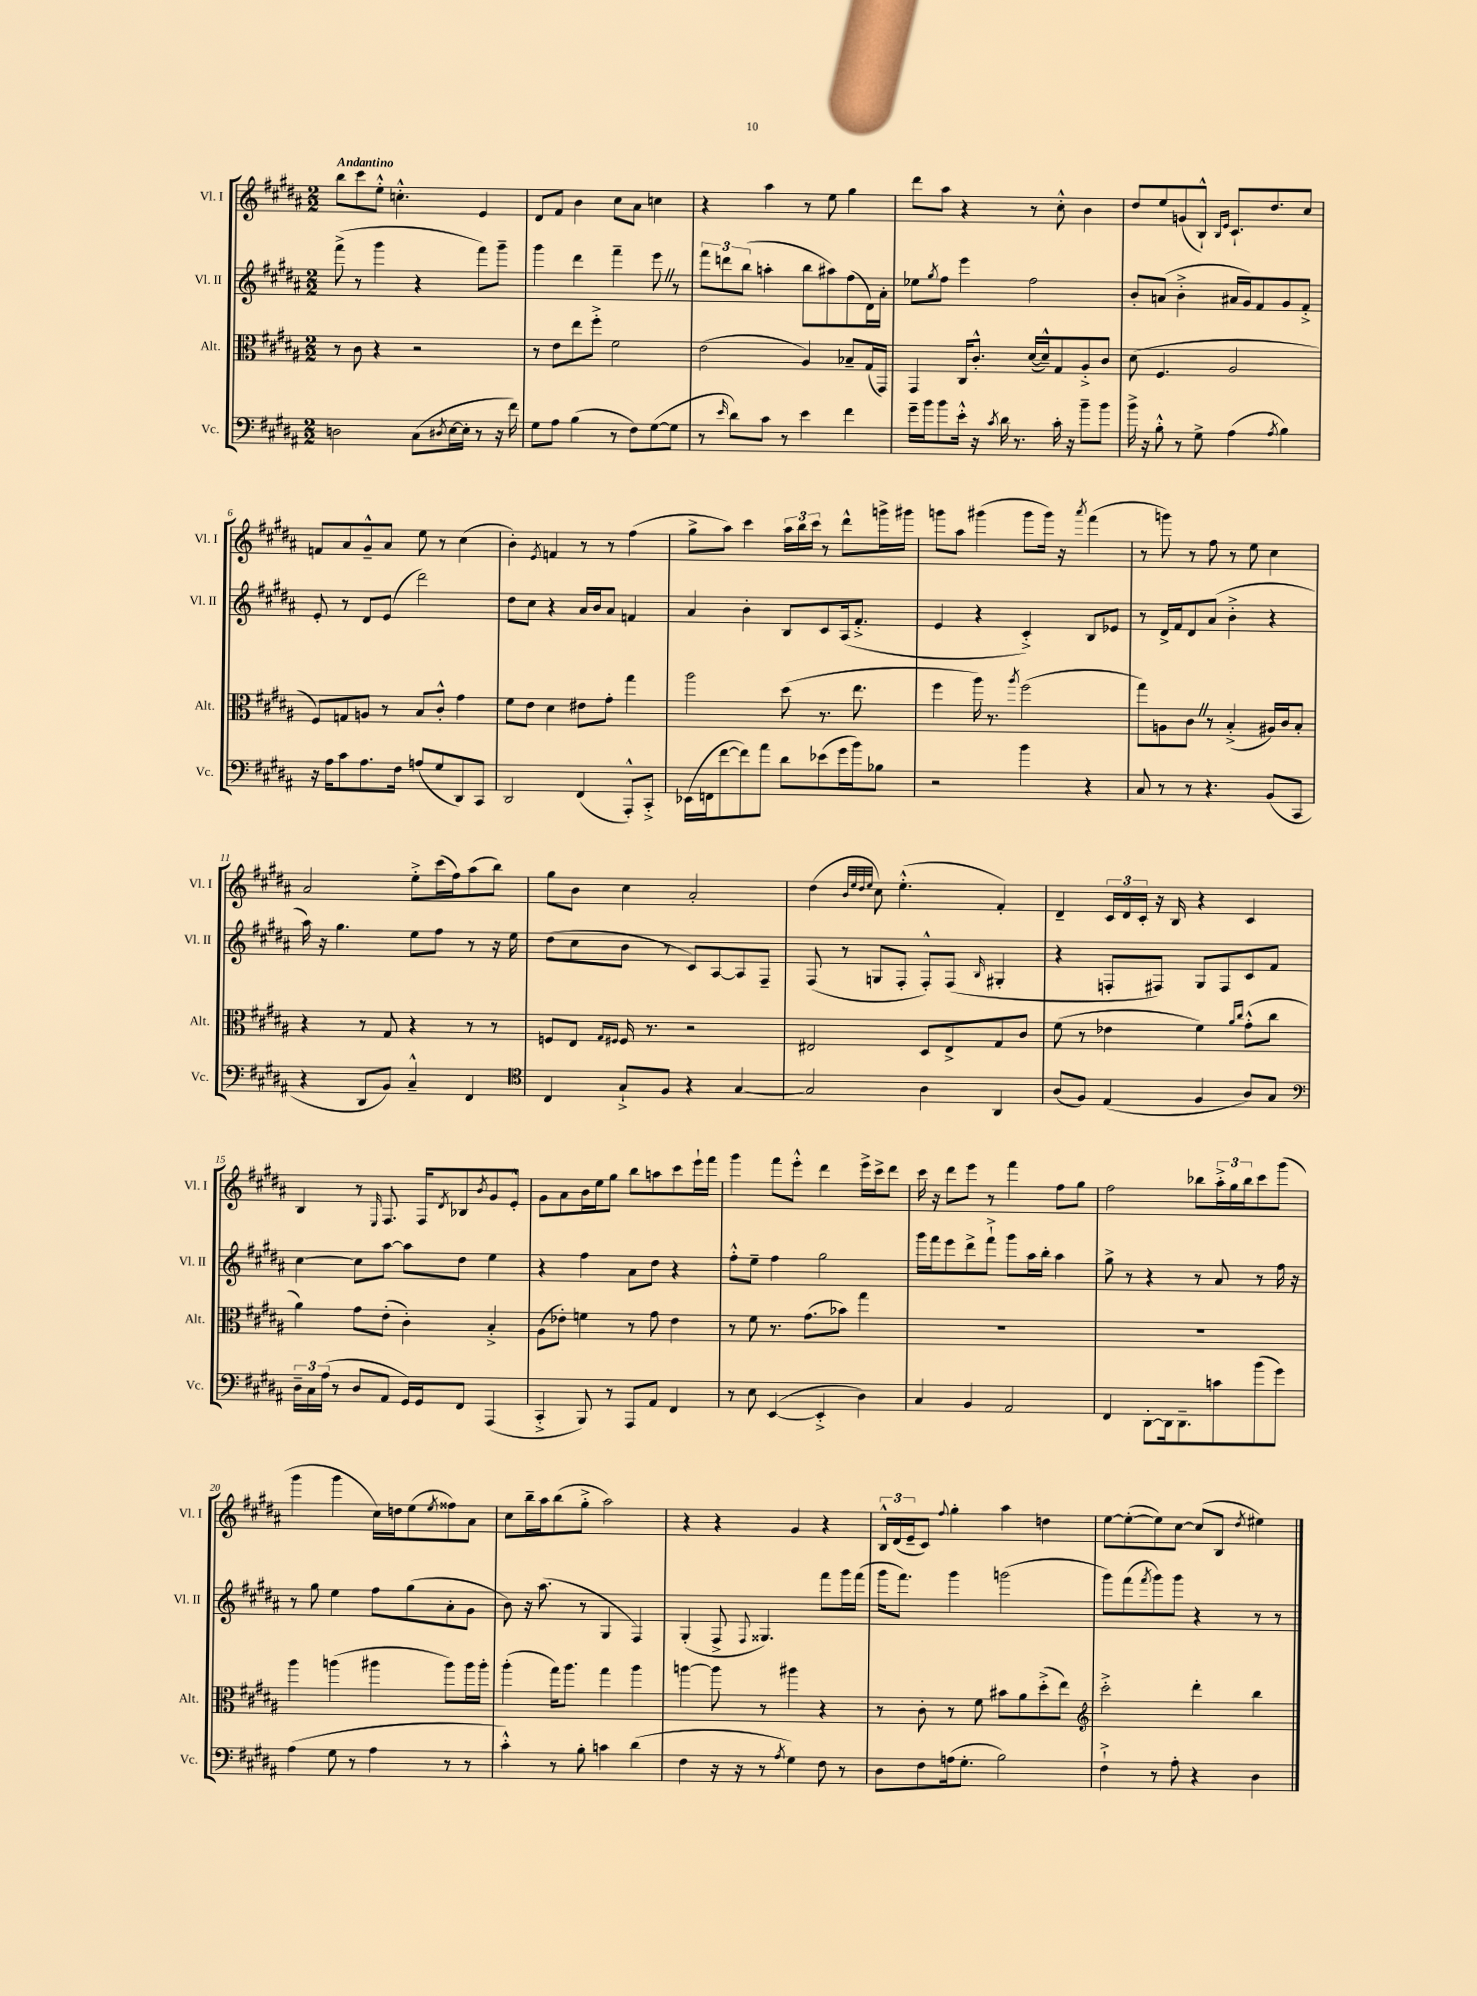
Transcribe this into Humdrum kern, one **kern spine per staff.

**kern	**kern	**kern	**kern
*staff4	*staff3	*staff2	*staff1
*clefF4	*clefC3	*clefG2	*clefG2
*k[f#c#g#d#a#]	*k[f#c#g#d#a#]	*k[f#c#g#d#a#]	*k[f#c#g#d#a#]
*M2/2	*M2/2	*M2/2	*M2/2
2D	8r	(8fff#^	8bb
.	8c#	8r	8ccc#
.	4r	4ggg#	8ee'^^
.	.	.	4.cc'^^
(8C#	2r	4r	.
8qD#	.	.	.
[16E	.	.	.
16E']	.	.	.
8r	.	8fff#)	4e
16r	.	8ggg#~	.
16f#)	.	.	.
=	=	=	=
8G#	8r	4ggg#	8d#
8A#	8e	.	8f#
(4B	8ee	4ddd#	4b
.	8ff#'^	.	.
8r	2f#	4fff#~	8cc#
8F#)	.	.	8a#
([8G#	.	8eee	4cc
8G#]	.	8r	.
=	=	=	=
8r	(2e	12fff#	4r
.	.	12ddd	.
16qqe	.	.	.
8d#)	.	.	.
.	.	(12bb	.
8c#	.	4aa'	4aa#
8r	.	.	.
4e	4A#)	8bb	8r
.	.	8aa#)	8ee
4f#	8B-~	(8ff#	4gg#
.	(16G#	16d#)	.
.	16GG#)	16a#'	.
=	=	=	=
16g#~	4GG#	8ee-	8ddd#
16b	.	.	.
.	.	8qgg#	.
8b	.	8ff#	8aa#
16e'^^	16C#	4eee	4r
16r	8.c#'^^	.	.
8qc#	.	.	.
16d#	.	.	.
8.r	.	.	.
.	([16d#	2ff#	8r
.	16d#~^^])	.	.
16c#'	8G#	.	8cc#'^^
16r	.	.	.
8b~	8A#'^	.	4b
8b	8c#	.	.
=	=	=	=
16b^	(8d#	8b'	8dd#
16r	.	.	.
8B'^^	4.F#	(8a	8ee
8r	.	4b'^	(8g
8G#^	.	.	8B`^^)
.	.	.	16qqB
.	.	.	16qqe
(4A#	2A#	16a#	8.c#`
.	.	16g#)	.
.	.	8f#	.
.	.	.	8.dd#
8qA#	.	.	.
4B)	.	8g#	.
.	.	8f#'^	8cc#
=	=	=	=
16r	8F#)	8e'	8f
16A#	.	.	.
8c#	8G	8r	8a#
8.A#	8A	8d#	8g#~^^
.	8r	(8e	8a#
16F#	.	.	.
(8A	8B	2ddd#)	8ee
8G#	8c#'^^	.	8r
8DD#)	4g#	.	(4cc#
8CC#	.	.	.
=	=	=	=
2DD#	8f#	8dd#	4b')
.	8e	8cc#	.
.	.	.	8qe
.	4d#	4r	4f
(4FF#	8e#	16a#	8r
.	.	16b	.
.	8g#'	8a#	8r
8AAA#'^^)	4gg#	4f	(4ff#
8CC#'^	.	.	.
=	=	=	=
(16EE-	2aa#	4a#	8gg#^
16FF	.	.	.
[8f#	.	.	8aa#)
8f#])	.	4b'	4ccc#
8a#	.	.	.
8d#	(8dd#	8B	24aa#
.	.	.	24bb
.	.	.	24ccc#
(8e-	8.r	8c#	8r
16g#	.	(16A#	8ddd#^^
16b)	8.ee	8.f#'^	.
8B-	.	.	16ggg^
.	.	.	16ggg#
=	=	=	=
2r	4ff#	4e	8ggg
.	.	.	8aa#
.	16aa#)	4r	(4ggg#
.	8.r	.	.
.	8qaa#	.	.
4b	(2ff#	4c#'^)	8ggg#
.	.	.	16ggg#)
.	.	.	16r
.	.	.	8qaaa#
4r	.	8B	(4fff#
.	.	8e-	.
=	=	=	=
8C#	8gg#)	8r	8r
8r	8A	16d#^	8ggg)
.	.	16f#	.
8r	8c#	8d#	8r
4.r	8r	(8a#	8ff#
.	(4B'^	4b'^	8r
.	.	.	8ee
(8BB	16A#)	4r	4cc#
.	16c#	.	.
8CC#	8B'	.	.
=	=	=	=
4r	4r	16aa#)	2a#
.	.	16r	.
.	.	4.gg#	.
8DD#	8r	.	.
8BB)	8G#	.	.
4C#~^^	4r	8ee	8ee'^
.	.	8ff#	(16ccc#
.	.	.	16ff#)
4FF#	8r	8r	(8aa#
.	8r	16r	8bb)
.	.	16ee	.
=	=	=	=
*clefC4	*	*	*
4C#	8F	(8dd#	8gg#
.	8E	8cc#	8b
.	16qqG#	.	.
.	16qqF#	.	.
8G#`^	16F#	8b	4cc#
.	8.r	.	.
8F#	.	8r	.
4r	2r	8c#)	2a#'
.	.	[8A#	.
[4G#	.	8A#]	.
.	.	8F#~	.
=	=	=	=
2G#]	2E#	(8F#	(4dd#
.	.	8r	.
.	.	.	32qqb
.	.	.	32qqee
.	.	.	32qqdd#
.	.	.	32qqee
.	.	8G	8cc#)
.	.	8F#'	(4.ee'^^
4A#	8D#	8F#'^^)	.
.	8E#^	(8F#	.
.	.	16qqB	.
4AA#	8G#	4G#'	4f#')
.	8c#	.	.
=	=	=	=
(8A#	(8f#	4r	4d#~
8F#)	8r	.	.
(4E	4e-	8F'	24c#
.	.	.	24d#
.	.	.	24c#'
.	.	8F#)	16r
.	.	.	16B
4F#	4f#)	8G#	4r
.	.	8F#	.
.	16qqa#	.	.
.	16qqcc#	.	.
8A#)	(8g#'^^	8c#	4c#
8G#	8cc#	8f#	.
=	=	=	=
*clefF4	*	*	*
24D#~	4a#)	[4cc#	4B
24C#	.	.	.
(24A#	.	.	.
8r	.	.	.
8D#	8g#	8cc#]	8r
.	.	.	16qqE
8AA#	(8e'	[8aa#	8.F#
16GG#)	4c#')	8aa#]	.
16GG#	.	.	16F#
.	.	.	8qd#
8FF#	.	8dd#	8B-
.	.	.	8qb
(4AAA#	4B'^	4ee	8g#
.	.	.	8e'^^
=	=	=	=
4CC#'^	(8A#	4r	8g#
.	8e-')	.	8a#
8BBB)	4f	4ff#	16b
.	.	.	16ee
8r	.	.	8gg#
8AAA#	8r	8a#	8bb
8AA#	8g#	8dd#	8aa
4FF#	4e-	4r	8ccc#
.	.	.	16eee`
.	.	.	16fff#
=	=	=	=
8r	8r	8ff#'^^	4ggg#
8E	8f#	8ee~	.
([4EE	8.r	4ff#	8fff#
.	.	.	8eee'^^
.	(8.g#	.	.
4EE'^]	.	2gg#	4ddd#
.	8b-)	.	.
4D#)	4gg#	.	16eee^
.	.	.	16ccc#^
.	.	.	8ddd#
=	=	=	=
4C#	1r	16ggg#	16ccc#
.	.	16fff#	16r
.	.	8eee	8ddd#
4BB	.	8ddd#^	8eee
.	.	8fff#`^	8r
2AA#	.	8ggg#	4fff#
.	.	16aa#	.
.	.	16bb'	.
.	.	4aa#	8ff#
.	.	.	8gg#
=	=	=	=
4FF#	1r	8gg#^	2ff#
.	.	8r	.
[8DD#'	.	4r	.
16DD#]	.	.	.
8.DD#~	.	.	.
.	.	8r	8bb-
8c	.	8a#	24aa#'^
.	.	.	24gg#
.	.	.	24bb-
(8b	.	8r	8ccc#
8g#)	.	16ff#	(8ggg#
.	.	16r	.
=	=	=	=
(4A#	4aa#	8r	4ggg#
.	.	8gg#	.
8G#	(4aa	4ee	4ggg#
8r	.	.	.
4A#	4aa#	8ff#	16cc#)
.	.	.	16dd
.	.	(8gg#	(8ee
.	.	.	8qee
8r	8aa#)	8a#'	8ff##)
8r	16aa#	8g#	8a#
.	16aa#'	.	.
=	=	=	=
4c#'^^)	(4aa#'	8b)	8cc#
.	.	16r	16bb~
.	.	(8.aa#	16aa#
8r	16gg#)	.	(8bb
.	8.aa#	.	.
8B'	.	8r	8gg#'^
4c	4gg#	4G#	2aa#)
(4d#	4aa#	4F#)	.
=	=	=	=
4F#	[4aa	(4G#'	4r
16r	8aa]	8F#^	4r
16r	.	.	.
.	.	8qqF#	.
8r	8r	4.G##)	.
8qA#	.	.	.
4G#)	4aa#	.	4g#
8F#	4r	8fff#	4r
8r	.	16ggg#	.
.	.	(16fff#	.
=	=	=	=
8D#	8r	16ggg#	24B^^
.	.	.	(24d#
.	.	8.fff#)	.
.	.	.	24e~
8F#	8c#'	.	8c#)
.	.	.	8qqff#
(16A	8r	4ggg#	4gg#'
8.G#'	.	.	.
.	8f#	.	.
2B)	8b#	(2ggg	4aa#
.	8a#	.	.
.	(8dd#'^	.	4dd
.	8ee)	.	.
=	=	=	=
*	*clefG2	*	*
4F#`^	2ccc#'^	8ggg#)	[8ee
.	.	(8fff#	(8ee'_
.	.	8qfff#	.
8r	.	8ggg#)	8ee])
8A#'	.	8ggg#	[8cc#
4r	4ddd#'	4r	(8cc#]
.	.	.	8B
.	.	.	8qdd#
4D#	4bb	8r	4ee#)
.	.	8r	.
==	==	==	==
*-	*-	*-	*-
